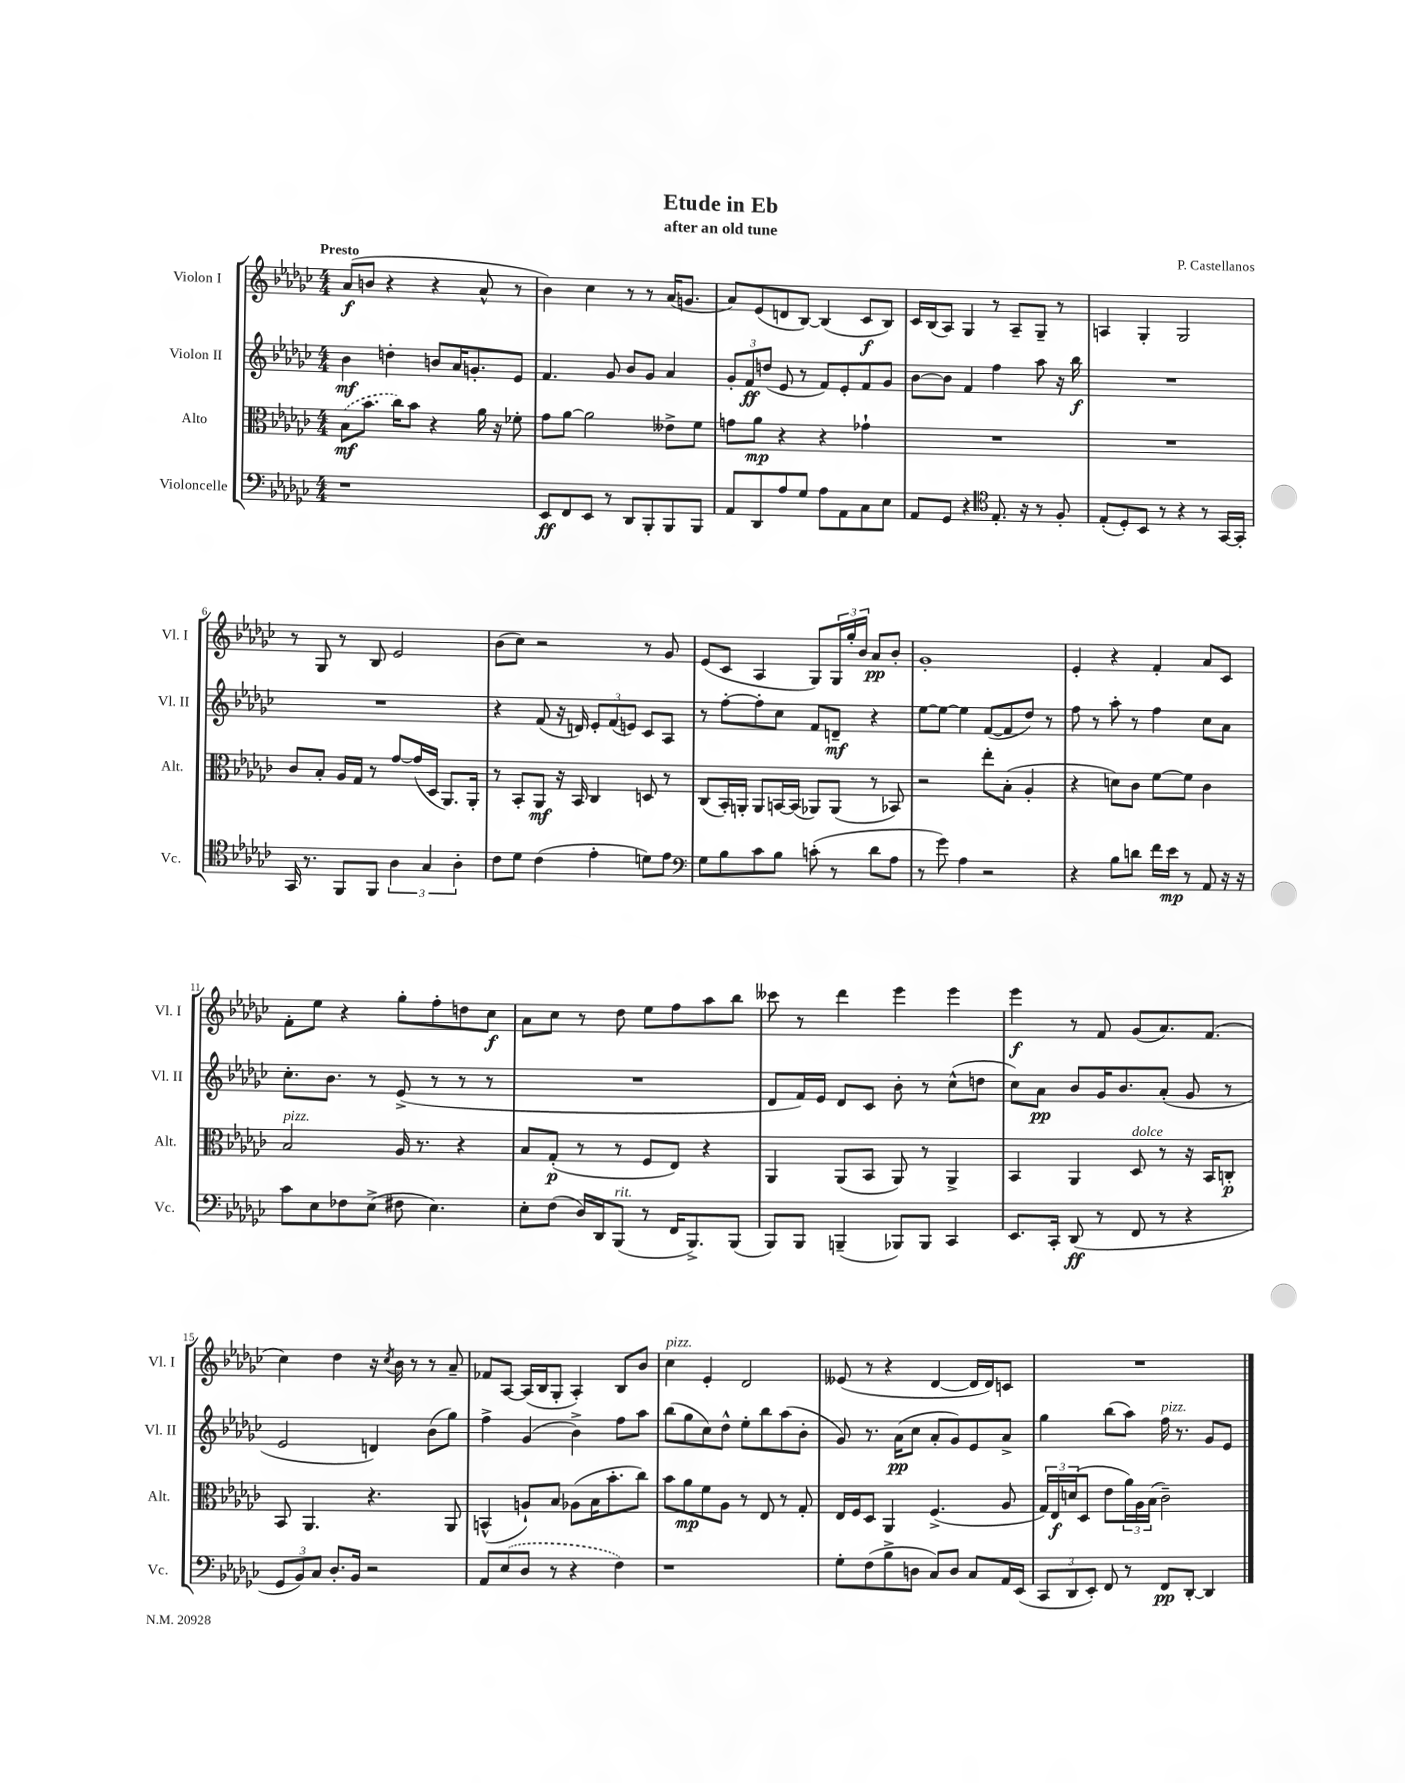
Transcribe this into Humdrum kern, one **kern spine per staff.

**kern	**kern	**kern	**kern
*staff4	*staff3	*staff2	*staff1
*clefF4	*clefC3	*clefG2	*clefG2
*k[b-e-a-d-g-c-]	*k[b-e-a-d-g-c-]	*k[b-e-a-d-g-c-]	*k[b-e-a-d-g-c-]
*M4/4	*M4/4	*M4/4	*M4/4
1r	(8B-	4b-	(8a-
.	8.b-	.	8b
.	.	4dd'	4r
.	16cc-)	.	.
.	8b-	.	.
.	4r	8b	4r
.	.	16a-	.
.	.	8.g'	.
.	16a-	.	8a-^^
.	16r	.	.
.	8f-'	8e-	8r
=	=	=	=
8EE-	8g-	4.f	4b-)
8FF	[8a-	.	.
8EE-	2a-]	.	4cc-
8r	.	8g-	.
8DD-	.	8b-	8r
8BBB-'	.	8g-	8r
8BBB-	8e--^	4a-	(16a-
.	.	.	8.g
8BBB-	8f	.	.
=	=	=	=
8AA-	8g	12g-'	8a-)
.	.	12f	.
8DD-	8a-	.	(8e-
.	.	(12dd	.
8A-	4r	8e-	8d
8G-	.	8r	[8B-)
8A-	4r	8f)	(4B-]
8AA-	.	8e-'	.
8C-	4g-`	8f	8c-
8E-	.	8g-	8B-)
=	=	=	=
8AA-	1r	[8b-	16c-
.	.	.	(16B-
8GG-	.	8b-]	8A-)
4r	.	4f	4G-
*clefC4	*	*	*
8.E-'	.	4ff	8r
.	.	.	8A-~
16r	.	.	.
8r	.	8aa-	8G-~
8F'	.	16r	8r
.	.	16bb-	.
=	=	=	=
(8E-'	1r	1r	4A
8D-')	.	.	.
8BB-	.	.	4G-'
8r	.	.	.
4r	.	.	2G-
8r	.	.	.
[16GG-	.	.	.
16GG-']	.	.	.
=	=	=	=
16GG-	8c-	1r	8r
8.r	.	.	.
.	8B-'	.	8G-
8FF	16A-	.	8r
.	16G-	.	.
8FF	8r	.	8B-
6A-	[8g-	.	2e-
.	(16g-]	.	.
6G-	.	.	.
.	16D-	.	.
.	8.AA-)	.	.
6A-'	.	.	.
.	16AA-'	.	.
=	=	=	=
8c-	8r	4r	(8b-
8d-	8BB-'	.	8cc-)
(4c-	8AA-	(8f	2r
.	16r	16r	.
.	16BB-	16d)	.
4e-'	4C-	12e-'	.
.	.	(12f	.
.	.	12e)	.
8d)	8D	8c-	8r
8e-	8r	8A-	8g-
=	=	=	=
*clefF4	*	*	*
8G-	(8C-	8r	(8e-
8B-	16BB-')	[8ff'	8c-
.	16AA'	.	.
8c-	8AA	8ff']	4A-
8B-	[16BB	8cc-	.
.	(16BB]	.	.
(8c'	8AA-)	8f	8G-)
8r	(8AA-	8d~	24G-
.	.	.	24gg-'
.	.	.	24b-
8d-	8r	4r	8a-
8A-	8BB-)	.	8b-'
=	=	=	=
8r	2r	[8ee-	1g-'
8g-)	.	8ee-_	.
4A-	.	4ee-]	.
2r	8ee-'	([8f	.
.	(8B-'	8f]	.
.	4A-'	8dd-)	.
.	.	8r	.
=	=	=	=
4r	4r	8ff	4e-'
.	.	8r	.
8B-	8d)	8aa-'	4r
8d	8c-	8r	.
16f	[8f	4ff	4f'
16e-	.	.	.
8r	8f]	.	.
8AA-	4c-	8cc-	8a-
16r	.	8a-	8c-
16r	.	.	.
=	=	=	=
8c-	2B-	8.cc-'	8f'
8E-	.	.	8ee-
.	.	8.b-	.
8F-	.	.	4r
(8E-^	.	8r	.
8F#	16A-	(8e-^	8gg-'
.	8.r	.	.
4.E-)	.	8r	8ff'
.	4r	8r	8dd
.	.	8r	8cc-
=	=	=	=
8E-'	8B-	1r	8a-
(8F	(8G-'	.	8cc-
16D-)	8r	.	8r
16DD-	.	.	.
(8BBB-	8r	.	8dd-
8r	8F	.	8ee-
16FF	8E-)	.	8ff
8.BBB-^)	.	.	.
.	4r	.	8aa-
(8BBB-	.	.	8bb-
=	=	=	=
8BBB-)	4AA-	8d-	8ccc--
8BBB-	.	16f)	8r
.	.	16e-	.
(4BBB~	(8AA-	8d-	4ddd-
.	8BB-	8c-	.
8BBB-)	8AA-)	8b-'	4eee-
8BBB-	8r	8r	.
4CC-	4AA-^	(8cc-^^	4eee-
.	.	8dd	.
=	=	=	=
8.EE-	4BB-	8cc-)	4eee-
.	.	8a-	.
16CC-'	.	.	.
(8DD-	4AA-	8b-	8r
8r	.	16g-	8f
.	.	8.b-	.
8FF	8D-	.	(8g-
8r	8r	(8a-'	8.a-)
4r	16r	8g-	.
.	16BB-	.	(8.f
.	8C'	8r	.
=	=	=	=
12GG-	8BB-	2e-	4cc-)
12BB-)	.	.	.
.	4.AA-	.	.
12C-	.	.	.
8.D-'	.	.	4dd-
16BB-	.	.	.
2r	4.r	4d)	16r
.	.	.	8qcc-
.	.	.	16b-
.	.	.	8r
.	.	(8b-	8r
.	8AA-	8gg-)	8a-~
=	=	=	=
8AA-	(4BB^^	4ff^	8f-
(8E-	.	.	[8A-
8D-	8A`)	(4g-	(16A-]
.	.	.	16B-
8r	8B-	.	8G-'
4r	(8A-	4b-^)	4A-')
.	16B-	.	.
.	8.b-'	.	.
4F)	.	8ff	8B-
.	8cc-)	8aa-	8b-
=	=	=	=
1r	8b-	(8bb-	4cc-
.	8a-	8gg-	.
.	8f	8cc-)	4e-'
.	8A-	8dd-^^	.
.	8r	8ee-'	2d-
.	8E-	8bb-	.
.	8r	(8aa-	.
.	8G-'	8b-'	.
=	=	=	=
8G-'	16E-	8g-)	(8e--
.	16F	.	.
(8F	8D-	8.r	8r
8B-^	4AA-	.	4r
.	.	(16a-	.
8D	.	8cc-	.
8C-)	(4.F^	8a-'	[4d-
8D	.	8g-)	.
8C-	.	8e-	16d-]
.	.	.	16d-)
16AA-	8A-	8a-^	8c
(16EE-	.	.	.
=	=	=	=
12CC-	24G-)	4gg-	1r
.	24E-	.	.
12DD-	(24d	.	.
.	8D-	.	.
12EE-')	.	.	.
8FF	8e-	(8bb-	.
8r	24a-)	8aa-)	.
.	24A-	.	.
.	(24B-	.	.
8FF	2c-~)	16ff	.
.	.	8.r	.
[8DD-'	.	.	.
4DD-]	.	8g-	.
.	.	8e-	.
==	==	==	==
*-	*-	*-	*-
